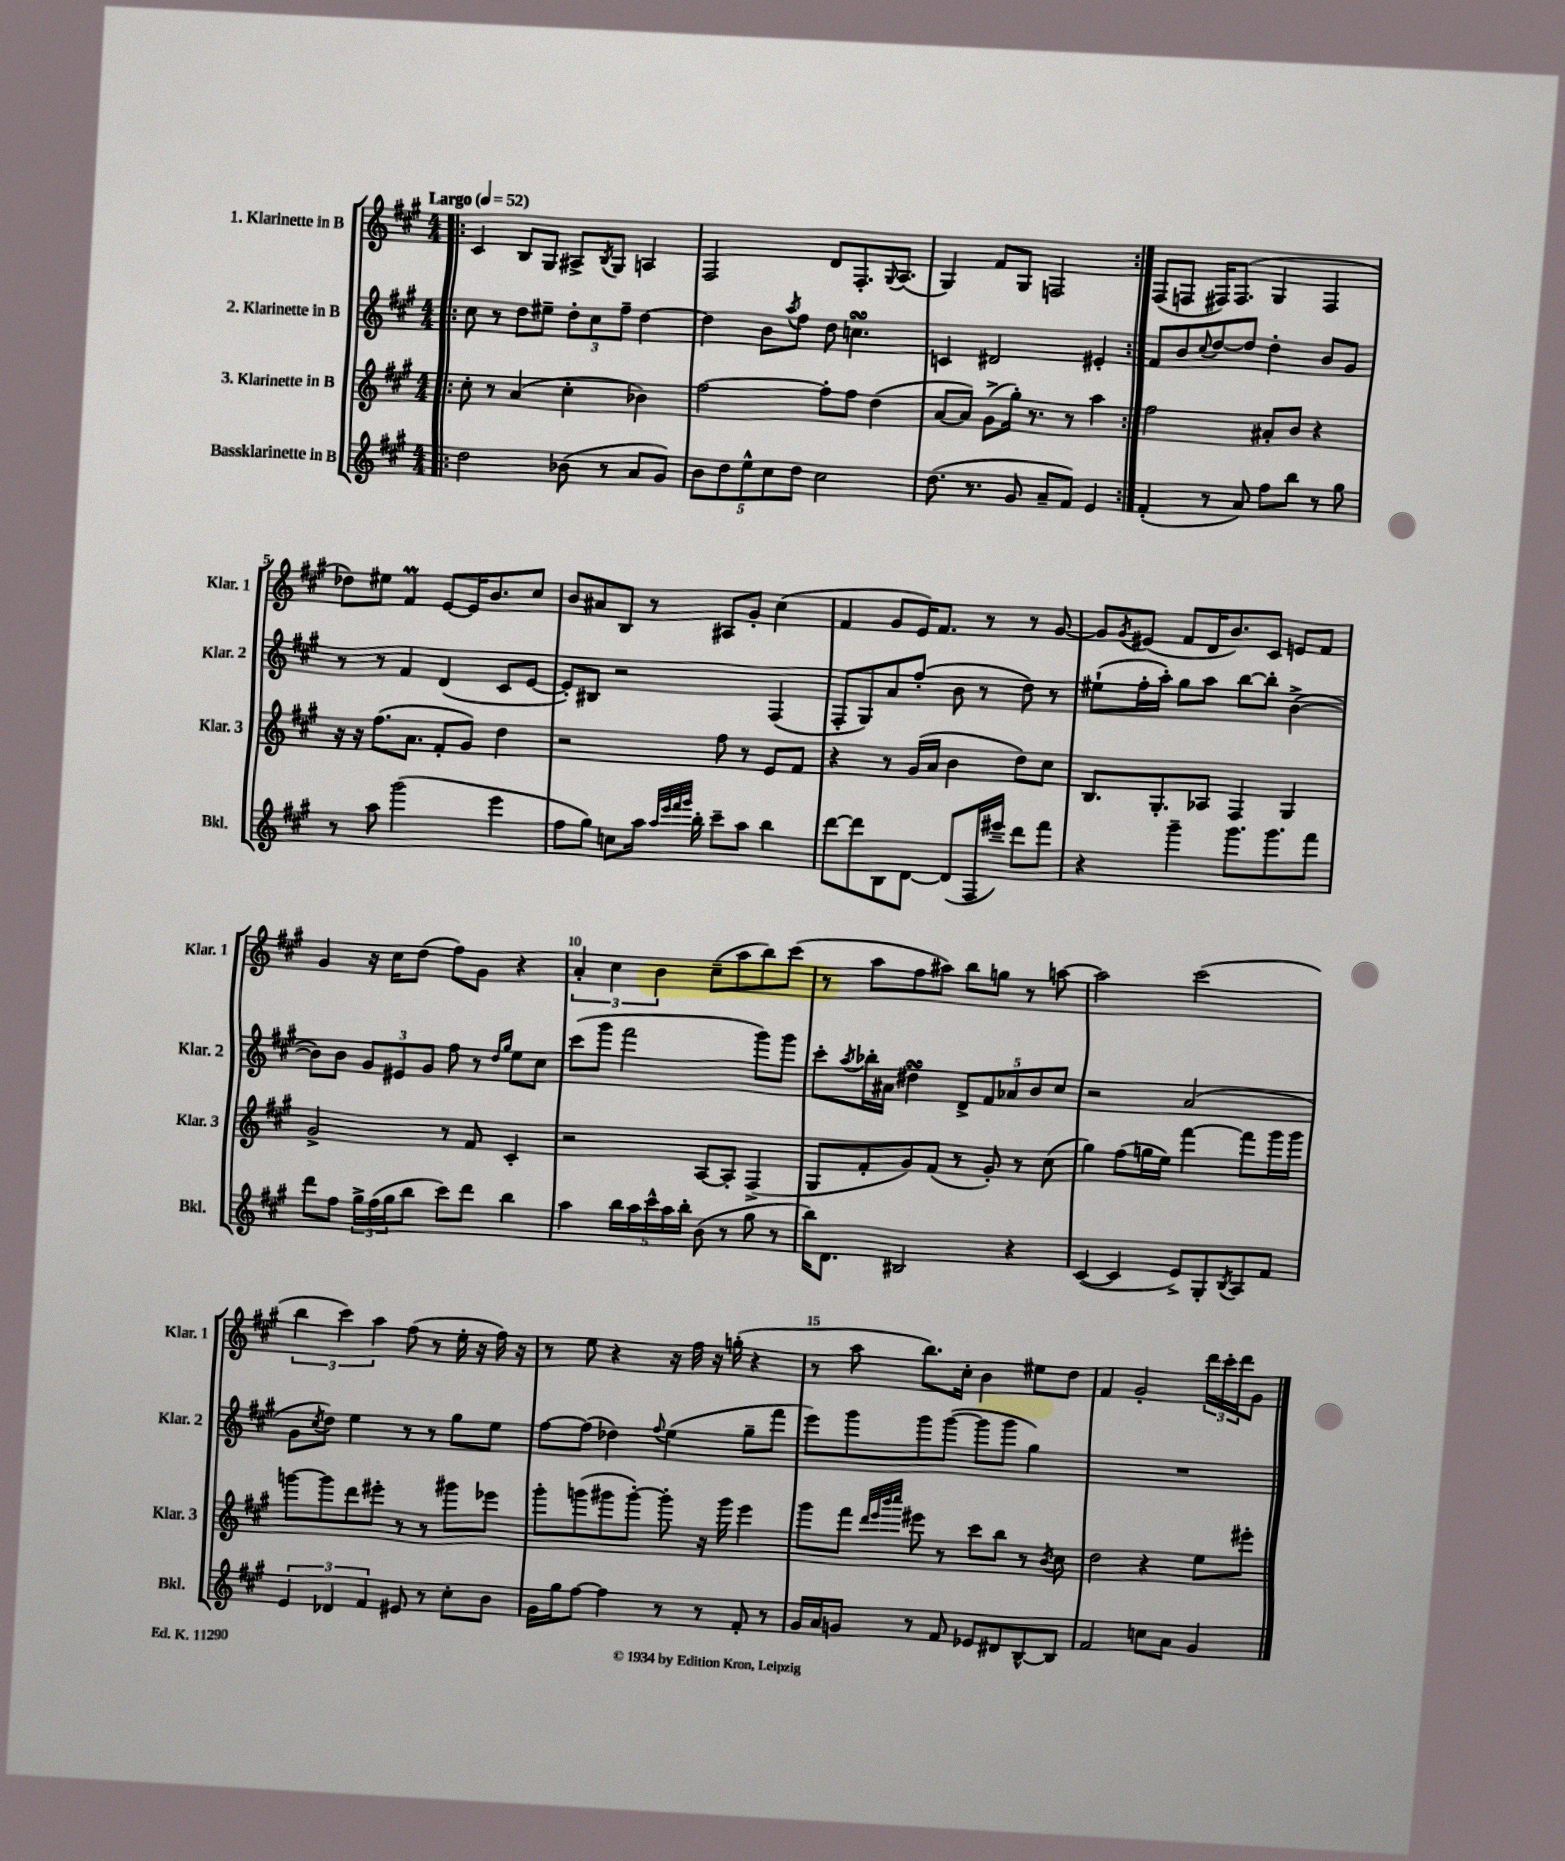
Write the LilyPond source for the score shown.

<<
\new StaffGroup <<
\new Staff = "s0" \with { instrumentName = "1. Klarinette in B" shortInstrumentName = "Klar. 1" } {
    \clef treble \key a \major \numericTimeSignature \time 4/4 \tempo "Largo" 4 = 52
    \repeat volta 2 { \bar ".|:" cis'4 b8 gis8 ais8-> \acciaccatura { b8 } gis8 a4 |
    fis2 d'8 fis8.-. \appoggiatura { gis8 } a8.( |
    gis4) fis'8 gis8 f2 | }
    fis8( f8 fis16) fis8.( gis4 fis4 |
    des''8) eis''8 fis'4\prall e'8~ e'16 b'8. cis''8 |
    b'8 ais'8 b8 r8 ais8 gis'8-. cis''4( |
    fis'4 gis'8 e'16) fis'8. r8 r8 gis'8~ |
    gis'8 \acciaccatura { gis'8 } eis'8( fis'8 d'16 b'8.) cis'8 e'8 fis'8 |
    gis'4 r16 cis''16 d''8( fis''8) gis'8 r4 |
    \tuplet 3/2 { a'4-. cis''4 b'4 } cis''8--( a''8 b''8) cis'''8( |
    r8 a''8 fis''8 ais''8) b''8 g''8 r8 a''8~ |
    a''2 cis'''2( |
    \tuplet 3/2 { b''4 cis'''4) a''4 } fis''8( r8 e''16-. r16 fis''16) r16 |
    r8 e''8 r4 r16 fis''16 r16 g''16-.( r4 |
    r8 a''8 b''8.) cis''16-. b'4 eis''8 d''8 |
    fis'4 gis'2-. \tuplet 3/2 { d'''16 cis'''16-. d'''16 } gis'8 \bar "|." |
}
\new Staff = "s1" \with { instrumentName = "2. Klarinette in B" shortInstrumentName = "Klar. 2" } {
    \clef treble \key a \major \numericTimeSignature \time 4/4
    \repeat volta 2 { \bar ".|:" cis''8 r8 d''8 eis''8-- \tuplet 3/2 { d''8-. cis''8 fis''8-- } d''4~ |
    d''4 b'8 \acciaccatura { a''8 } fis''8 d''8 c''4.\turn |
    c'4 dis'2 eis'4-. | }
    fis'8 b'8 \appoggiatura { cis''8 } d''8~ d''8 d''4-. b'8 gis'8 |
    r8 r8 fis'4 d'4( cis'8 e'8~ |
    e'8-.) bis8 r2 fis4( |
    fis8-. gis8) a'8 fis''8-.( b'8 r8 d''8) r8 |
    eis''8-!( fis''16-. a''16-.) gis''8 a''8 b''8~ b''8-. b'4~->( |
    b'8) b'8 \tuplet 3/2 { gis'8 eis'8 gis'8 } fis''8 r8 \grace { d''16 gis''16 } e''8 cis''8 |
    cis'''8( gis'''8 fis'''2 gis'''8) gis'''8 |
    cis'''8-. \acciaccatura { a''8 } bes''16-. ais'16 dis''4\turn \tuplet 5/4 { d'8-> fis'8 aes'8 b'8 cis''8 } |
    r2 a'2( |
    gis'8 \acciaccatura { cis''8 } d''8) e''4 r8 r8 gis''8 e''8 |
    fis''8~ fis''8( des''4) \appoggiatura { fis''8 } e''4( gis''8-- fis'''8 |
    e'''8) gis'''8 gis'''8 gis'''8~( gis'''8 gis'''8 gis''4) |
    R1 \bar "|." |
}
\new Staff = "s2" \with { instrumentName = "3. Klarinette in B" shortInstrumentName = "Klar. 3" } {
    \clef treble \key a \major \numericTimeSignature \time 4/4
    \repeat volta 2 { \bar ".|:" cis''8-. r8 a'4( cis''4-. bes'4) |
    fis''2~ fis''8-. fis''8 d''4( |
    a'8~ a'8) gis'8->( gis''16-.) r8. r8 a''4 | }
    fis''2 ais'8-. b'8 r4 |
    r16 r16 fis''8.( a'8. fis'8-. gis'8) d''4 |
    r2 fis''8 r8 e'8 fis'8 |
    r4 r8 gis'16( a'16 b'4 d''8) cis''8 |
    b8. gis8.-. aes8 fis4 gis4 |
    gis'2-> r8 fis'8 cis'4-. |
    r2 a8~ a8-. fis4->( |
    gis8 fis'8-. gis'8) fis'8( r8 gis'8-.) r8 cis''8( |
    gis''4) fis''8( g''16 e''16) fis'''4~ fis'''8 gis'''16 gis'''16 |
    g'''8~ g'''8 d'''8 eis'''8-. r8 r8 gis'''8 ees'''8 |
    gis'''8-. g'''8( gis'''8 gis'''8~-.) gis'''8-. r16 gis'''16 e'''4 |
    gis'''8 fis'''8 \grace { d'''32 e'''32 b'''32 cis''''32 } eis'''8 r8 cis'''8 b''8 r8 \acciaccatura { b'8 } cis''8 |
    d''2 r4 e''8 eis'''8-. \bar "|." |
}
\new Staff = "s3" \with { instrumentName = "Bassklarinette in B" shortInstrumentName = "Bkl." } {
    \clef treble \key a \major \numericTimeSignature \time 4/4
    \repeat volta 2 { \bar ".|:" d''2 bes'8( r8 a'8 gis'8) |
    \tuplet 5/4 { b'8 d''8 e''8-^ cis''8 d''8 } cis''2 |
    d''8.( r8. gis'8 a'8-- fis'8) e'4 | }
    fis'4-.( r8 a'8) fis''8 b''8 r8 gis''8 |
    r8 a''8 gis'''2( e'''4 |
    fis''8 gis''8) c''8 a''16 \grace { a''32 e'''32 fis'''32 gis'''32 } b''16-. cis'''8-- a''8 b''4 |
    d'''8~ d'''8 b8 d'8~ d'8( fis16 eis'''16--) d'''8 fis'''8 |
    r4 gis'''4-- gis'''8. gis'''8. fis'''8 |
    d'''8 fis''8 \tuplet 3/2 { gis''16-> fis''16( gis''16 } b''8 cis'''8) d'''8 b''4 |
    a''4 \tuplet 5/4 { b''16 a''16 cis'''16-^ a''16 b''16-. } b'8( r8 gis''8 r8 |
    b''16) d'8. bis2 r4 |
    cis'4~( cis'4 e'8->) gis8-. \acciaccatura { b8 } a8 fis'8 |
    \tuplet 3/2 { e'4 des'4 fis'4 } eis'8 r8 cis''8-. b'8 |
    gis'16 gis''16 fis''8~ fis''4 r8 r8 fis'8-. r8 |
    gis'16 a'16 g'8 r8 fis'8 ees'8 dis'8 b8~-^ b8 |
    fis'2 c''8 a'8 gis'4 \bar "|." |
}
>>
>>
\layout { \context { \Score \override BarNumber.break-visibility = ##(#f #t #t) barNumberVisibility = #(every-nth-bar-number-visible 5) } }
